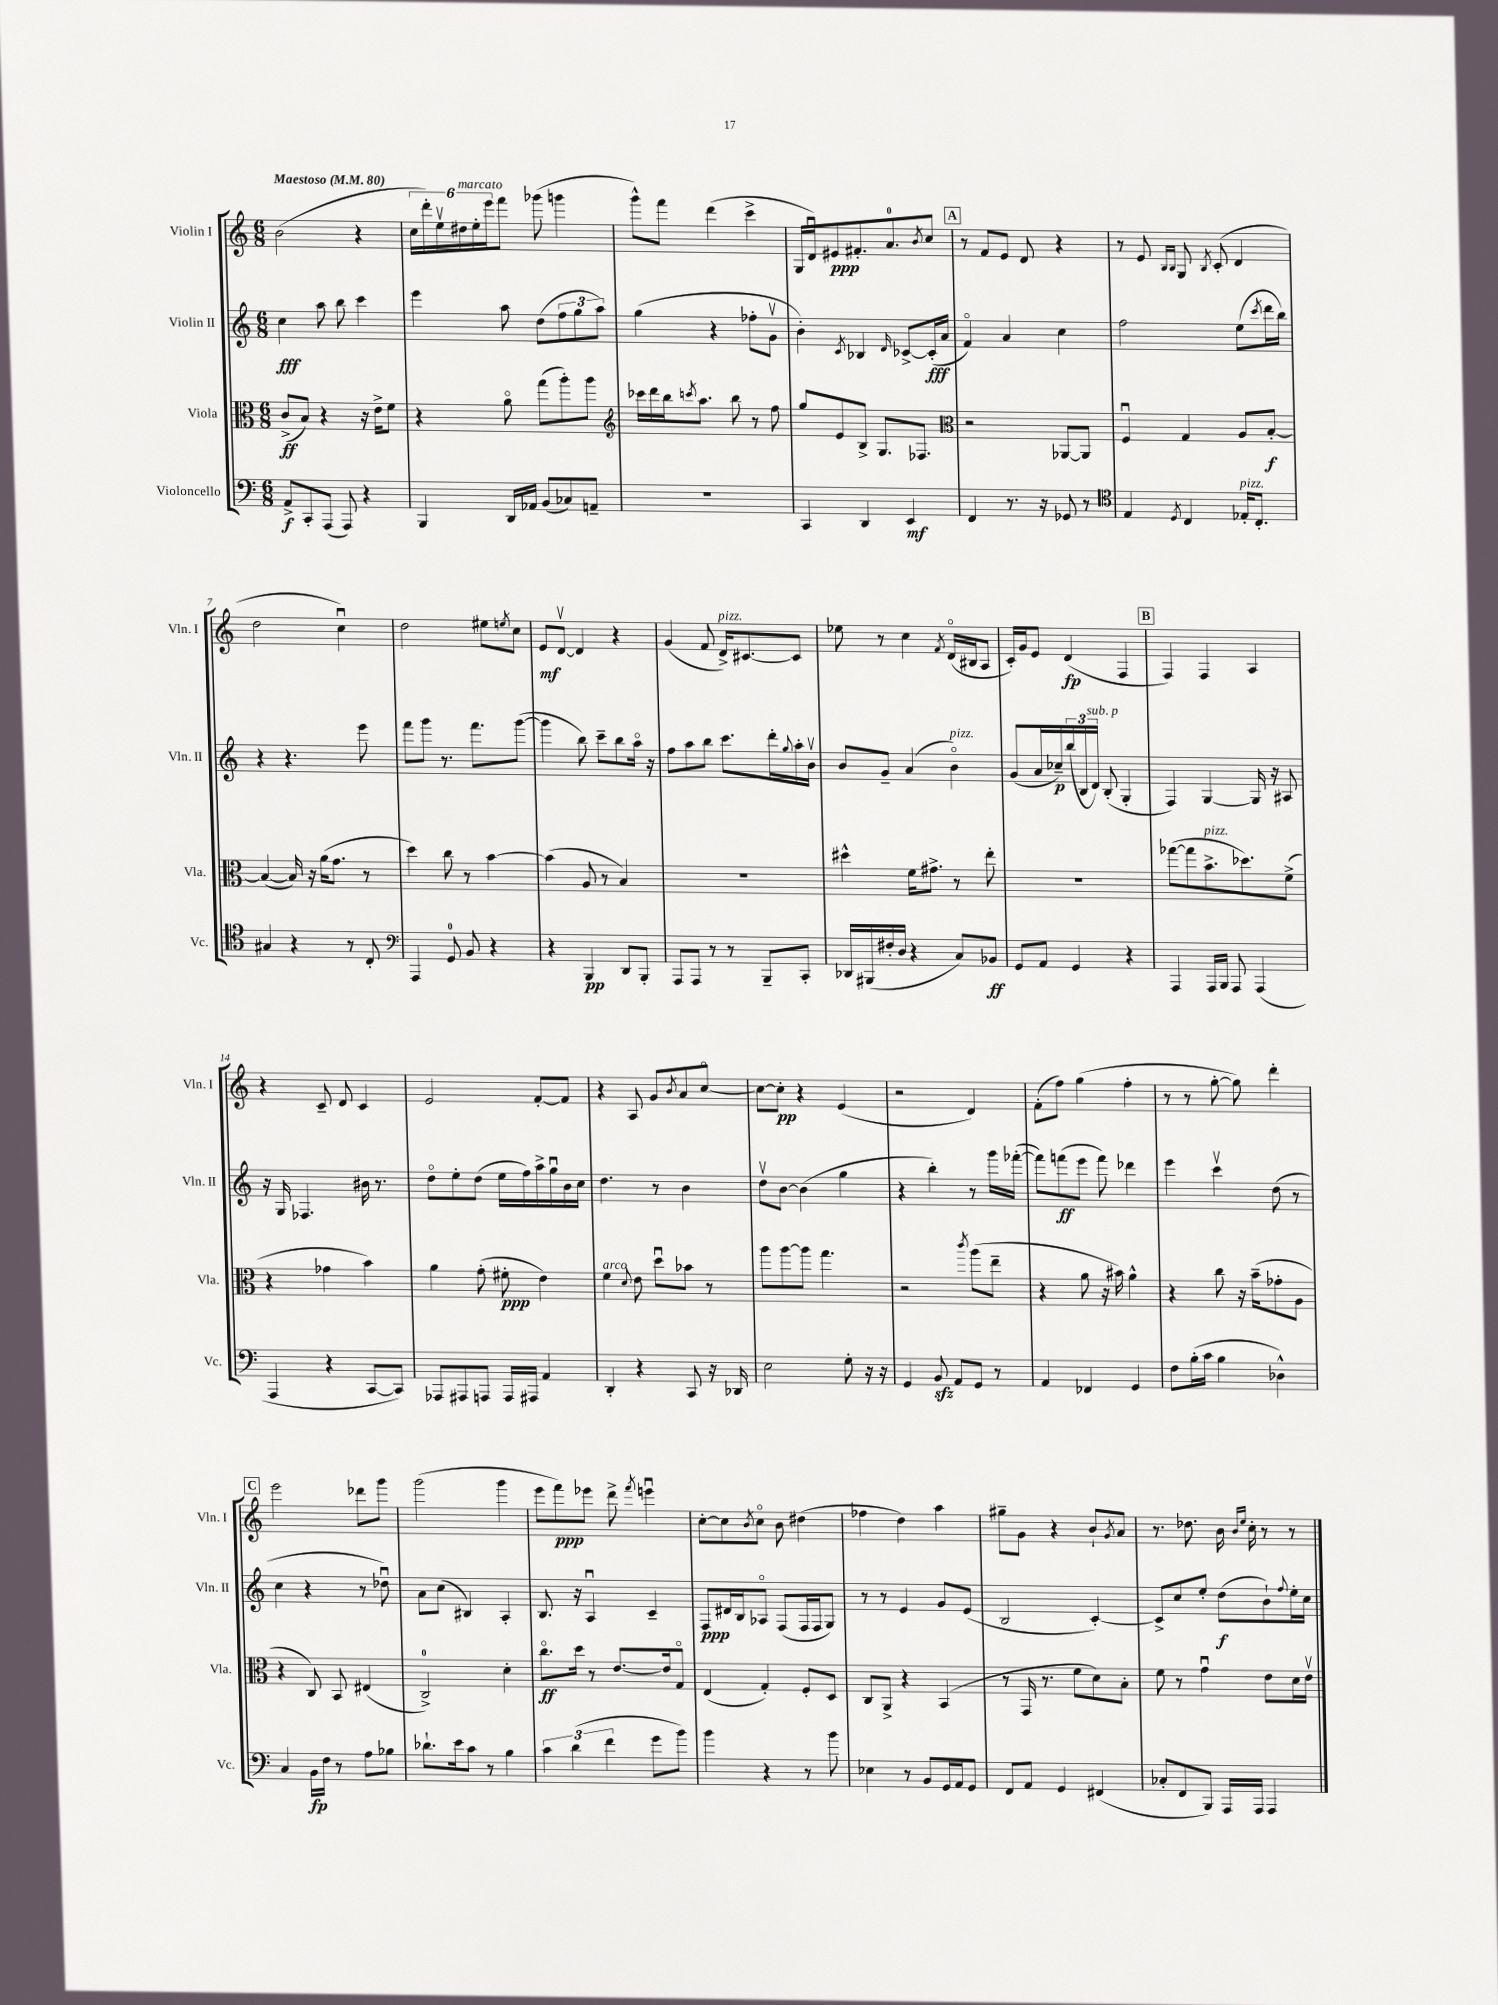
<<
\new StaffGroup <<
\new Staff = "s0" \with { instrumentName = "Violin I" shortInstrumentName = "Vln. I" } {
    \clef treble \key c \major \numericTimeSignature \time 6/8 \tempo "Maestoso" 4 = 80
    b'2( r4 |
    \tuplet 6/4 { c''16 d'''16-.) e''16\upbow dis''16^\markup { \italic "marcato" } e''16-. e'''16 } f'''8 ges'''8( g'''4 |
    g'''8-^) f'''8 d'''4( c'''4-> |
    g16 d'16\downbow) eis'8\ppp fis'8.-. a'8.-0 \acciaccatura { b'8 } c''8 |
    \mark \markup { \box "A" } r8 f'8 e'8 d'8 r4 |
    r8 e'8 \grace { b16 b16 } g8 \acciaccatura { b8 } c'8-.( d'4 |
    d''2 c''4\downbow) |
    d''2 eis''8 \acciaccatura { e''8 } c''8 |
    e'8\mf d'8~\upbow d'4 r4 |
    g'4( f'8 d'16->^\markup { \italic "pizz." }) cis'8.~ cis'8 |
    ees''8 r8 c''4 \acciaccatura { f'8 } d'16\flageolet( bis16 a8 |
    c'16-.) g'16 e'8 d'4\fp( f4 |
    \mark \markup { \box "B" } f4) f4 a4 |
    r4 c'8-- d'8 c'4 |
    e'2 f'8~-. f'8 |
    r4 a8 g'8 \acciaccatura { b'8 } a'8 c''8~\flageolet |
    c''8~ c''8-.\pp r4 e'4( |
    r2 d'4) |
    f'8-.( f''8) g''4( f''4-. |
    r8 r8 g''8~-. g''8) d'''4-. |
    \mark \markup { \box "C" } e'''2 des'''8 g'''8 |
    g'''2( g'''4 |
    e'''8 f'''8\ppp) ees'''8 d'''8-> \acciaccatura { f'''8 } e'''4\downbow |
    c''8~-. c''8 \acciaccatura { b'8 } c''8\flageolet b'8 dis''4( |
    fes''4 d''4) a''4 |
    gis''8-- g'8 r4 b'8-! \acciaccatura { g'8 } a'8 |
    r8. des''8. b'16 \grace { b'16 e''16 } c''16-. r8 r8 \bar "|." |
}
\new Staff = "s1" \with { instrumentName = "Violin II" shortInstrumentName = "Vln. II" } {
    \clef treble \key c \major \numericTimeSignature \time 6/8
    c''4\fff a''8 b''8 c'''4 |
    e'''4 a''8 d''8( \tuplet 3/2 { f''8 g''8 a''8) } |
    g''4( r4 fes''8-. g'8\upbow |
    b'4-.) \acciaccatura { c'8 } bes4 \grace { d'16 } ces'8~-> ces'16-.\fff( a'16 |
    \mark \markup { \box "A" } f'4\flageolet) a'4 c''4 |
    f''2 e''8( \acciaccatura { c'''8 } d'''16 b''16) |
    r4 r4. e'''8 |
    f'''8 g'''8 r8. f'''8. g'''8~( |
    g'''4 b''8) c'''8-- b''8 a''16\flageolet r16 |
    f''8 a''8 b''8 c'''8. d'''16-. \appoggiatura { g''8 } a''16-. b'16\upbow |
    b'8 g'8-- a'4( b'4\flageolet^\markup { \italic "pizz." }) |
    g'8( a'16 ces''16--\p) \tuplet 3/2 { b''16( b16 d'16^\markup { \italic "sub. p" }) } b8-.( g4-. |
    \mark \markup { \box "B" } f4) g4~ g16 r16 ais8 |
    r16 g16 fes4. bis'16 r8. |
    d''8\flageolet e''8-. d''8( e''16 f''16) a''16-> g''16\downbow b'16 c''16 |
    d''4. r8 b'4 |
    d''8\upbow b'8~ b'4( g''4 |
    r4 b''4-.) r8 g'''16 fes'''16~-.( |
    fes'''8) f'''8\ff( e'''8 f'''8) des'''4 |
    e'''4 c'''4\upbow d''8( r8 |
    \mark \markup { \box "C" } c''4 r4 r8 des''8\downbow) |
    a'8 c''8( bis4) a4-. |
    b8. r16 a4\downbow c'4-- |
    f8\ppp dis'16 b16 aes8\flageolet f8( f16 f16 g8) |
    r8 r8 e'4 g'8 e'8( |
    b2 c'4~-.) |
    c'8-> c''8 e''8-. d''8\f( b'8-!) \appoggiatura { f''8 } e''16-. c''16 \bar "|." |
}
\new Staff = "s2" \with { instrumentName = "Viola" shortInstrumentName = "Vla." } {
    \clef alto \key c \major \numericTimeSignature \time 6/8
    c'8->\ff( b8) r4 r16 e'16-> f'8 |
    r4 a'8\flageolet g''8( a''8-.) a''8 |
    \clef treble ces'''16 d'''16 b''16 \acciaccatura { c'''8 } a''8. b''8 r8 f''8 |
    g''8 e'8 b8-> g8. fes8. |
    \mark \markup { \box "A" } \clef alto r2 aes,8~ aes,8 |
    f4\downbow g4 a8 b8~-.\f |
    b4~( b16) r16 a'16( g'8. r8 |
    d''4) c''8 r8 b'4~ |
    b'4( a8 r8 b4) |
    R2. |
    dis''4-^ f'16 gis'8.-> r8 e''8-. |
    R2. |
    \mark \markup { \box "B" } ges''8~( ges''8 b'8.->^\markup { \italic "pizz." } des''8.) f'8->( |
    r4 ges'4 b'4) |
    a'4 g'8-.( fis'8-.\ppp e'4) |
    f'4^\markup { \italic "arco" } \appoggiatura { d'8 } e'8 d''8\downbow bes'8 r8 |
    a''8 a''8~ a''8 g''4. |
    r2 \acciaccatura { c'''8 } a''8( e''8-- |
    r4 a'8 r16 bis'16) a'4-^ |
    r4 c''8 r16 b'16--( ges'8-. a8 |
    \mark \markup { \box "C" } r4 c8) b,8 eis4( |
    c2-0->) d'4-. |
    c''8.\flageolet\ff d''16 r8 e'8.~ e'16 g8\flageolet |
    e4( g4-.) f8-. d8 |
    c8 a,8-> r4 b,4( |
    r8 g,16 r8. f'8 d'8) b8-. |
    f'8 r8 g'4\downbow e'8 d'16 e'16\upbow \bar "|." |
}
\new Staff = "s3" \with { instrumentName = "Violoncello" shortInstrumentName = "Vc." } {
    \clef bass \key c \major \numericTimeSignature \time 6/8
    a,8->\f c,8-. a,,8( a,,8) r4 |
    b,,4 d,16 aes,16 b,8( ces8) a,8-- |
    R2. |
    c,4 d,4 e,4\mf |
    \mark \markup { \box "A" } f,4 r8. r16 ges,8 r8 |
    \clef tenor e4 \acciaccatura { d8 } c4 ees16-.^\markup { \italic "pizz." } c8.-. |
    gis4 r4 r8 c8-. |
    \clef bass a,,4 g,8-0 b,8 r4 |
    r4 b,,4\pp d,8 b,,8-. |
    a,,8 a,,8 r8 r8 b,,8-- c,8-. |
    des,16 bis,,16( fis16-. d16 r4 c8) bes,8\ff |
    g,8 a,8 g,4 r4 |
    \mark \markup { \box "B" } a,,4 a,,16 b,,16 a,,8 a,,4( |
    a,,4 r4 c,8~ c,8) |
    aes,,8 ais,,8 a,,8 a,,16 ais,,16 a,4 |
    d,4-. r4 c,8 r16 des,16 |
    e2 g8-. r16 r16 |
    g,4 b,8\sfz a,8 g,8 r8 |
    a,4 fes,4 g,4 |
    f8 b16-.( c'16 b4 des4-^) |
    \mark \markup { \box "C" } c4 b,16\fp f16 r8 a8 bes8 |
    des'8.-! e'16 c'8 r8 b4 |
    \tuplet 3/2 { c'4 d'4( f'4 } g'8 b'8) |
    b'4 r4 r8 b'8 |
    ees4 r8 b,8 g,16 a,16 g,8 |
    f,8 a,8 g,4 fis,4( |
    ces8-. f,8 b,,8) a,,16 a,,16 a,,4 \bar "|." |
}
>>
>>
